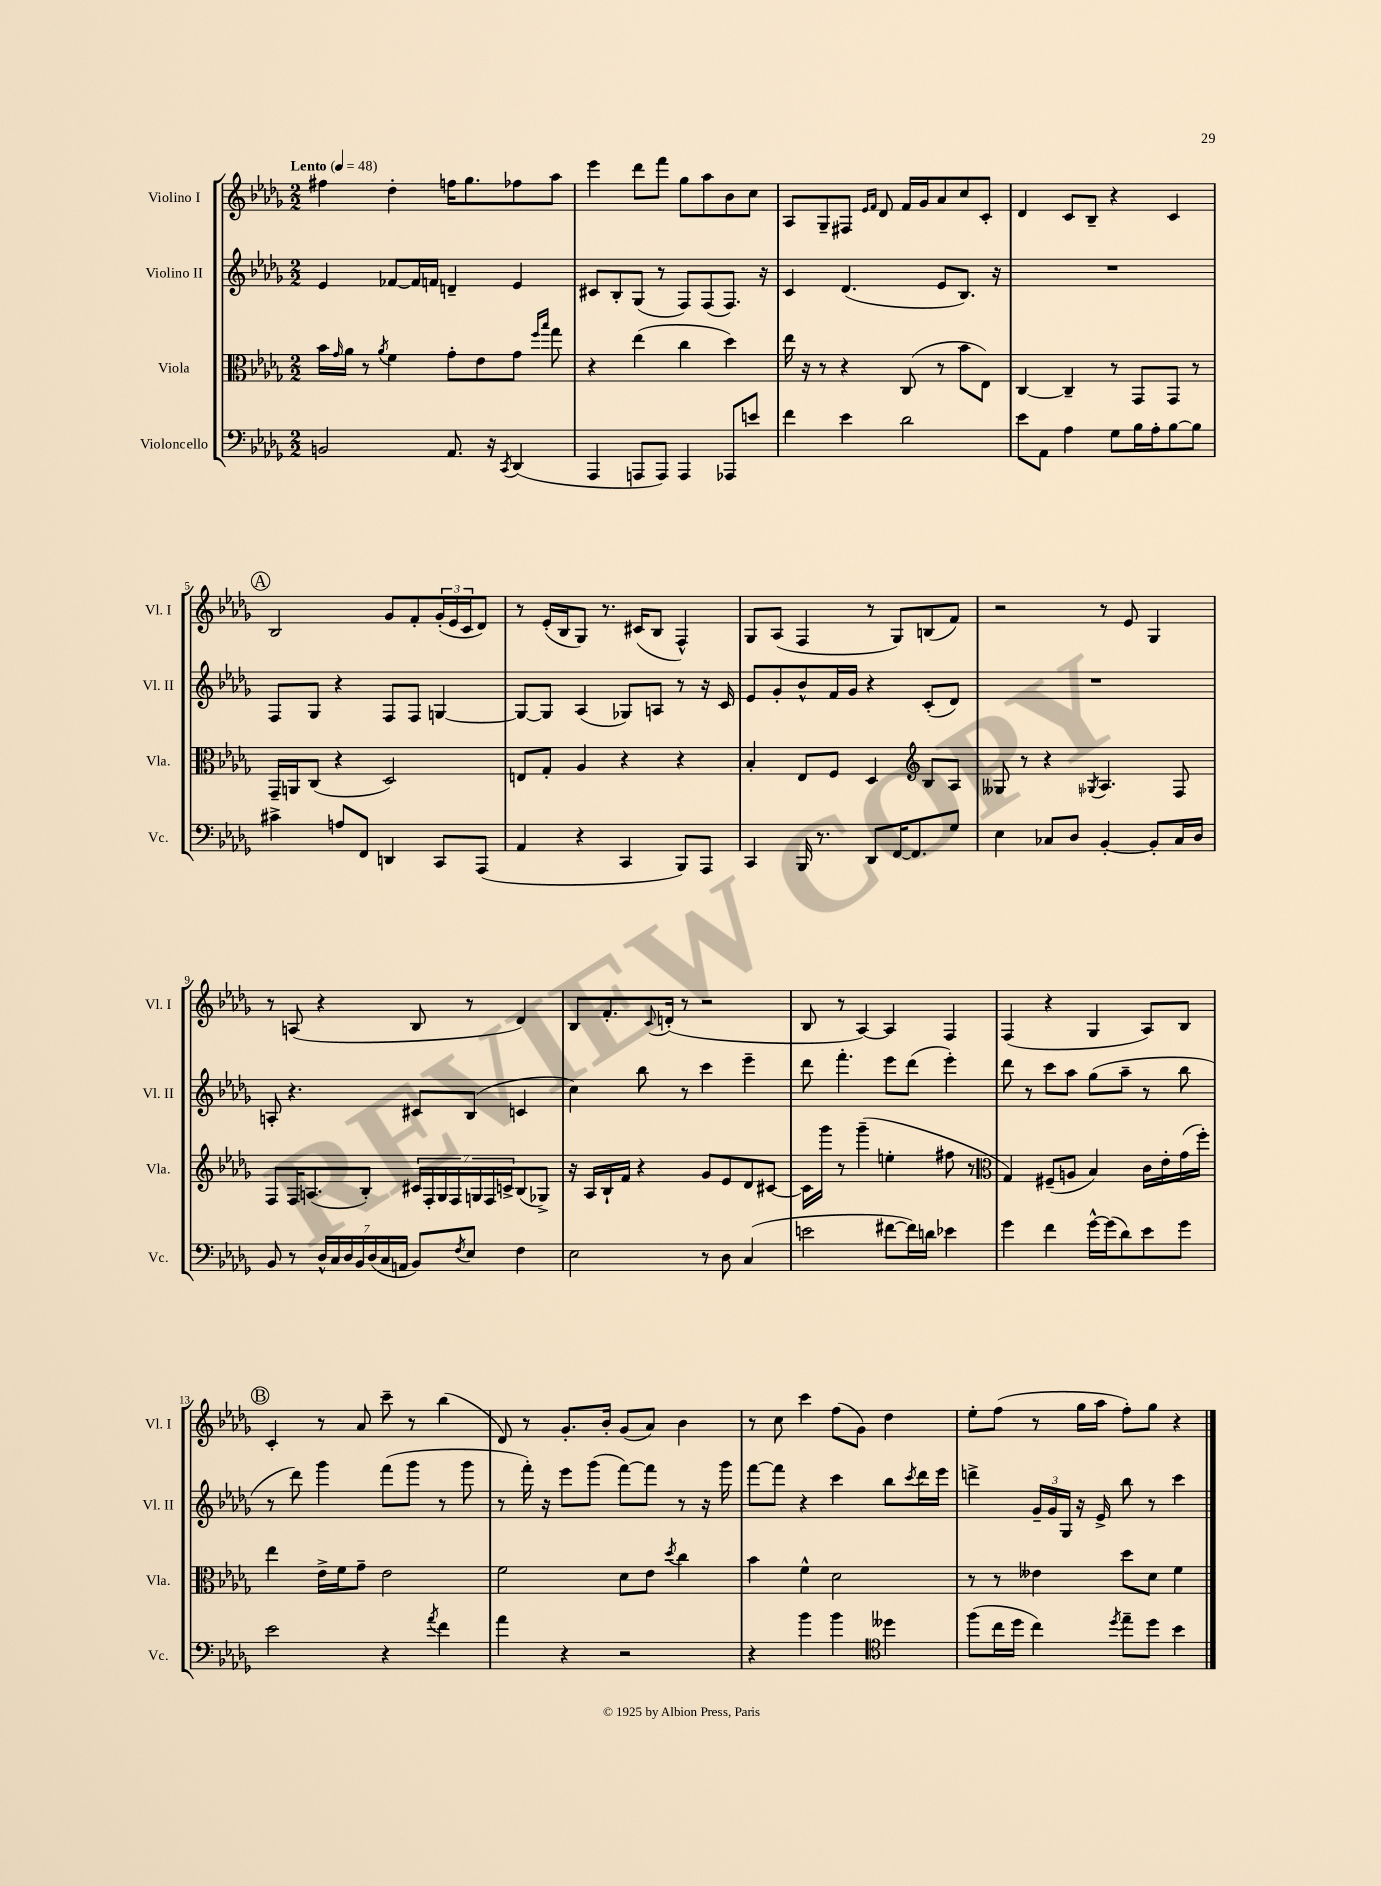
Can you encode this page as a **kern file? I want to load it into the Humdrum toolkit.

**kern	**kern	**kern	**kern
*part4	*part3	*part2	*part1
*staff4	*staff3	*staff2	*staff1
*I"Violoncello	*I"Viola	*I"Violino II	*I"Violino I
*I'Vc.	*I'Vla.	*I'Vl. II	*I'Vl. I
*clefF4	*clefC3	*clefG2	*clefG2
*k[b-e-a-d-g-]	*k[b-e-a-d-g-]	*k[b-e-a-d-g-]	*k[b-e-a-d-g-]
*M2/2	*M2/2	*M2/2	*M2/2
*MM48	*MM48	*MM48	*MM48
=1	=1	=1	=1
!	!	!	!LO:TX:a:B:t=Lento
2BBn/	16b-\LL	4e-/	4ff#X\
.	16qqg-/	.	.
.	16a-\JJ	.	.
.	8r	.	.
.	8qa-/	.	.
.	4f\	[8f-X/L	4dd-'\
.	.	16f-/L]	.
.	.	16fn/JJ	.
8.AA-/	8g-'\L	4dn~/	16ffn\KL
.	.	.	8.gg-\
.	8e-\	.	.
16r	.	.	.
8qCC/	.	.	.
(4DD-/	8g-\J	4e-/	8ff-X\
.	16qqff/LL	.	.
.	16qqbb-/JJ	.	.
.	8gg-\	.	8aa-\J
=2	=2	=2	=2
4AAA-/	4r	8c#X/L	4eee-\
.	.	8B-'/	.
8AAAn/L	(4ee-\	(8G-/J	8ddd-\L
8AAA/J)	.	8r	8fff\J
4AAA/	4cc\	8F/L)	8gg-\L
.	.	(8F/	8aa-\
8AAA-X/L	4dd-\)	8.F/J)	8b-\
8en/J	.	.	8cc\J
.	.	16r	.
=3	=3	=3	=3
4f\	16ee-\	4c/	8A-/L
.	16r	.	.
.	8r	.	8G-~/
4e-\	4r	(4.d-/	8F#X/J
.	.	.	16qqe-/LL
.	.	.	16qqf/JJ
.	.	.	8d-/
2d-\	(8C/	.	16f/LL
.	.	.	16g-/J
.	8r	8e-/L	8a-/
.	8b-\L	8.B-/J)	8cc/
.	8E-\J)	.	8c'/J
.	.	16r	.
=4	=4	=4	=4
8e-\L	[4C/	1r	4d-/
8AA-\J	.	.	.
4A-\	4C~/]	.	8c/L
.	.	.	8B-~/J
8G-\L	8r	.	4r
16B-\L	8GG-/L	.	.
16A-'\J	.	.	.
[8B-\	8GG-/J	.	4c/
8B-\J]	8r	.	.
!!LO:LB:g=z
!!LO:REH:place=s1:t=A
=5	=5	=5	=5
4c#X^\	16GG-~/LL	8F/L	2B-/
.	16AAn/J	.	.
.	(8C/J	8G-/J	.
8An/L	4r	4r	.
8FF/J	.	.	.
4DDn/	2D-/)	8F/L	8g-/L
.	.	8F/J	8f'/
8CC/L	.	[4Gn/	(24g-'/L
.	.	.	24e-/
.	.	.	24c/J
(8AAA-/J	.	.	8d-/J)
=6	=6	=6	=6
4AA-/	8En/L	8G/L_	8r
.	8G-'/J	8G/J]	(16e-'/LL
.	.	.	16B-/J
4r	4A-/	(4A-/	8G-/J)
.	.	.	8.r
4CC/	4r	8G-X/L)	.
.	.	.	(16c#X/KL
.	.	8An/J	8B-/J
8BBB-/L)	4r	8r	4F^^/)
8AAA-/J	.	16r	.
.	.	16c/	.
=7	=7	=7	=7
4CC/	4B-'/	8e-/L	8G-/L
.	.	8g-'/	(8A-/J
16BBB-/	8E-/L	8b-^^/	4F/
8.r	.	.	.
.	8F/J	16f/L	.
.	.	16g-/JJ	.
8DD-/L	4D-/	4r	8r
[16FF/K	.	.	8G-/L)
8.FF/]	.	.	.
*	*clefG2	*	*
.	8B-/L	(8c'/L	(8Bn/
8G-/J	8A-/J	8d-/J)	8f/J)
=8	=8	=8	=8
4E-\	8G--X/	1r	2r
.	8r	.	.
8C-X/L	4r	.	.
8D-/J	.	.	.
.	8qG-X/	.	.
[4BB-'/	4.A-/	.	8r
.	.	.	8e-/
8BB-'/L]	.	.	4G-/
16C-/L	8F/	.	.
16D-/JJ	.	.	.
!!LO:LB:g=z
=9	=9	=9	=9
8BB-/	8F/L	8An'/	8r
8r	16F/K	4.r	(8An/
.	(8.An/	.	.
28D-^^/LL	.	.	4r
28C/	.	.	.
28D-/	.	.	.
28BB-/	.	.	.
.	8B-'/J)	.	.
(28D-/	.	.	.
28C/	.	.	.
28AAn/JJ	.	.	.
8BB-/L)	28c#X/LL	8c#X/L	8B-/
.	28F'/	.	.
.	28G-/	.	.
.	28F/	.	.
8qF/	.	.	.
8E-/J	.	(8B-/J	8r
.	28Gn/	.	.
.	28F/	.	.
.	28cn^/J	.	.
4F\	(8B-/	4cn/	4d-/)
.	8G-X^/J)	.	.
=10	=10	=10	=10
2E-\	16r	4cc\)	8B-/L
.	16A-/LL	.	.
.	16B-`/	.	8.f'/
.	16f/JJ	.	.
.	4r	8bb-\	.
.	.	.	8qqc/
.	.	.	(16dn'/Jk
.	.	8r	8r
8r	8g-/L	4ccc\	2r
8D-\	8e-/	.	.
(4C/	8d-/	4eee-~\	.
.	[8c#X/J	.	.
=11	=11	=11	=11
2en\	16c#\LL]	8ddd-\	8B-/
.	16ggg-\JJ	.	.
.	8r	4.fff'\	8r
.	(4ggg-~\	.	[4A-/)
[8f#X\L	4een'\	8eee-\L	4A-/]
16f#\L])	.	(8ddd-\J	.
16dn\JJ	.	.	.
4e-X\	8ff#X\	4eee-'\)	4F/
.	8r	.	.
=12	=12	=12	=12
*	*clefC3	*	*
4g-\	4G-/)	8ddd-\	(4F/
.	.	8r	.
4f\	(8F#X~/L	8ccc\L	4r
.	8An/J	8aa-\J	.
[16g-^^\LL	4B-/)	(8gg-\L	4G-/
(16g-\J]	.	.	.
8d-\)	.	8aa-~\J	.
8e-\	16c\LL	8r	8A-/L)
.	16e-'\	.	.
8g-\J	(16g-\	8bb-\	8B-/J
.	16ff'\JJ)	.	.
!!LO:LB:g=z
!!LO:REH:place=s1:t=B
=13	=13	=13	=13
2e-\	4ee-\	8r	4c'/
.	.	8ddd-\)	.
.	16e-^\LL	4ggg-\	8r
.	16f\J	.	.
.	8g-~\J	.	8a-/
4r	2e-\	(8fff\L	8ccc~\
.	.	8ggg-\J	8r
8qa-/	.	.	.
4f\	.	8r	(4bb-\
.	.	8ggg-\	.
=14	=14	=14	=14
4a-\	2f\	8r	8d-/)
.	.	16fff'\)	8r
.	.	16r	.
4r	.	8eee-\L	8.g-'/L
.	.	(8ggg-\J	.
.	.	.	16b-'/Jk
2r	8d-\L	[8fff\L)	(8g-/L
.	8e-\J	8fff\J]	8a-/J)
.	8qdd-/	.	.
.	4cc\	8r	4b-\
.	.	16r	.
.	.	16ggg-\	.
=15	=15	=15	=15
4r	4b-\	[8fff\L	8r
.	.	8fff\J]	8cc\
4b-\	4f^^\	4r	4ccc\
4b-\	2d-\	4ccc\	(8ff\L
.	.	.	8g-\J)
*clefC4	*	*	*
4dd--X\	.	8bb-\L	4dd-\
.	.	8qccc/	.
.	.	16ddd-\L	.
.	.	16eee-\JJ	.
=16	=16	=16	=16
(8ff\L	8r	4dddn^\	8ee-'\L
16cc\L	8r	.	(8ff\J
16dd-\JJ	.	.	.
4cc\)	4e--X\	24g-~/LL	8r
.	.	24g-/	.
.	.	24G-/JJ	.
.	.	16r	16gg-\LL
.	.	16e-^/	16aa-\JJ
8qdd-/	.	.	.
8ee-~\L	8dd-\L	8bb-\	8ff'\L)
8dd-\J	8d-\J	8r	8gg-\J
4b-\	4f\	4ccc\	4r
==	==	==	==
*-	*-	*-	*-
